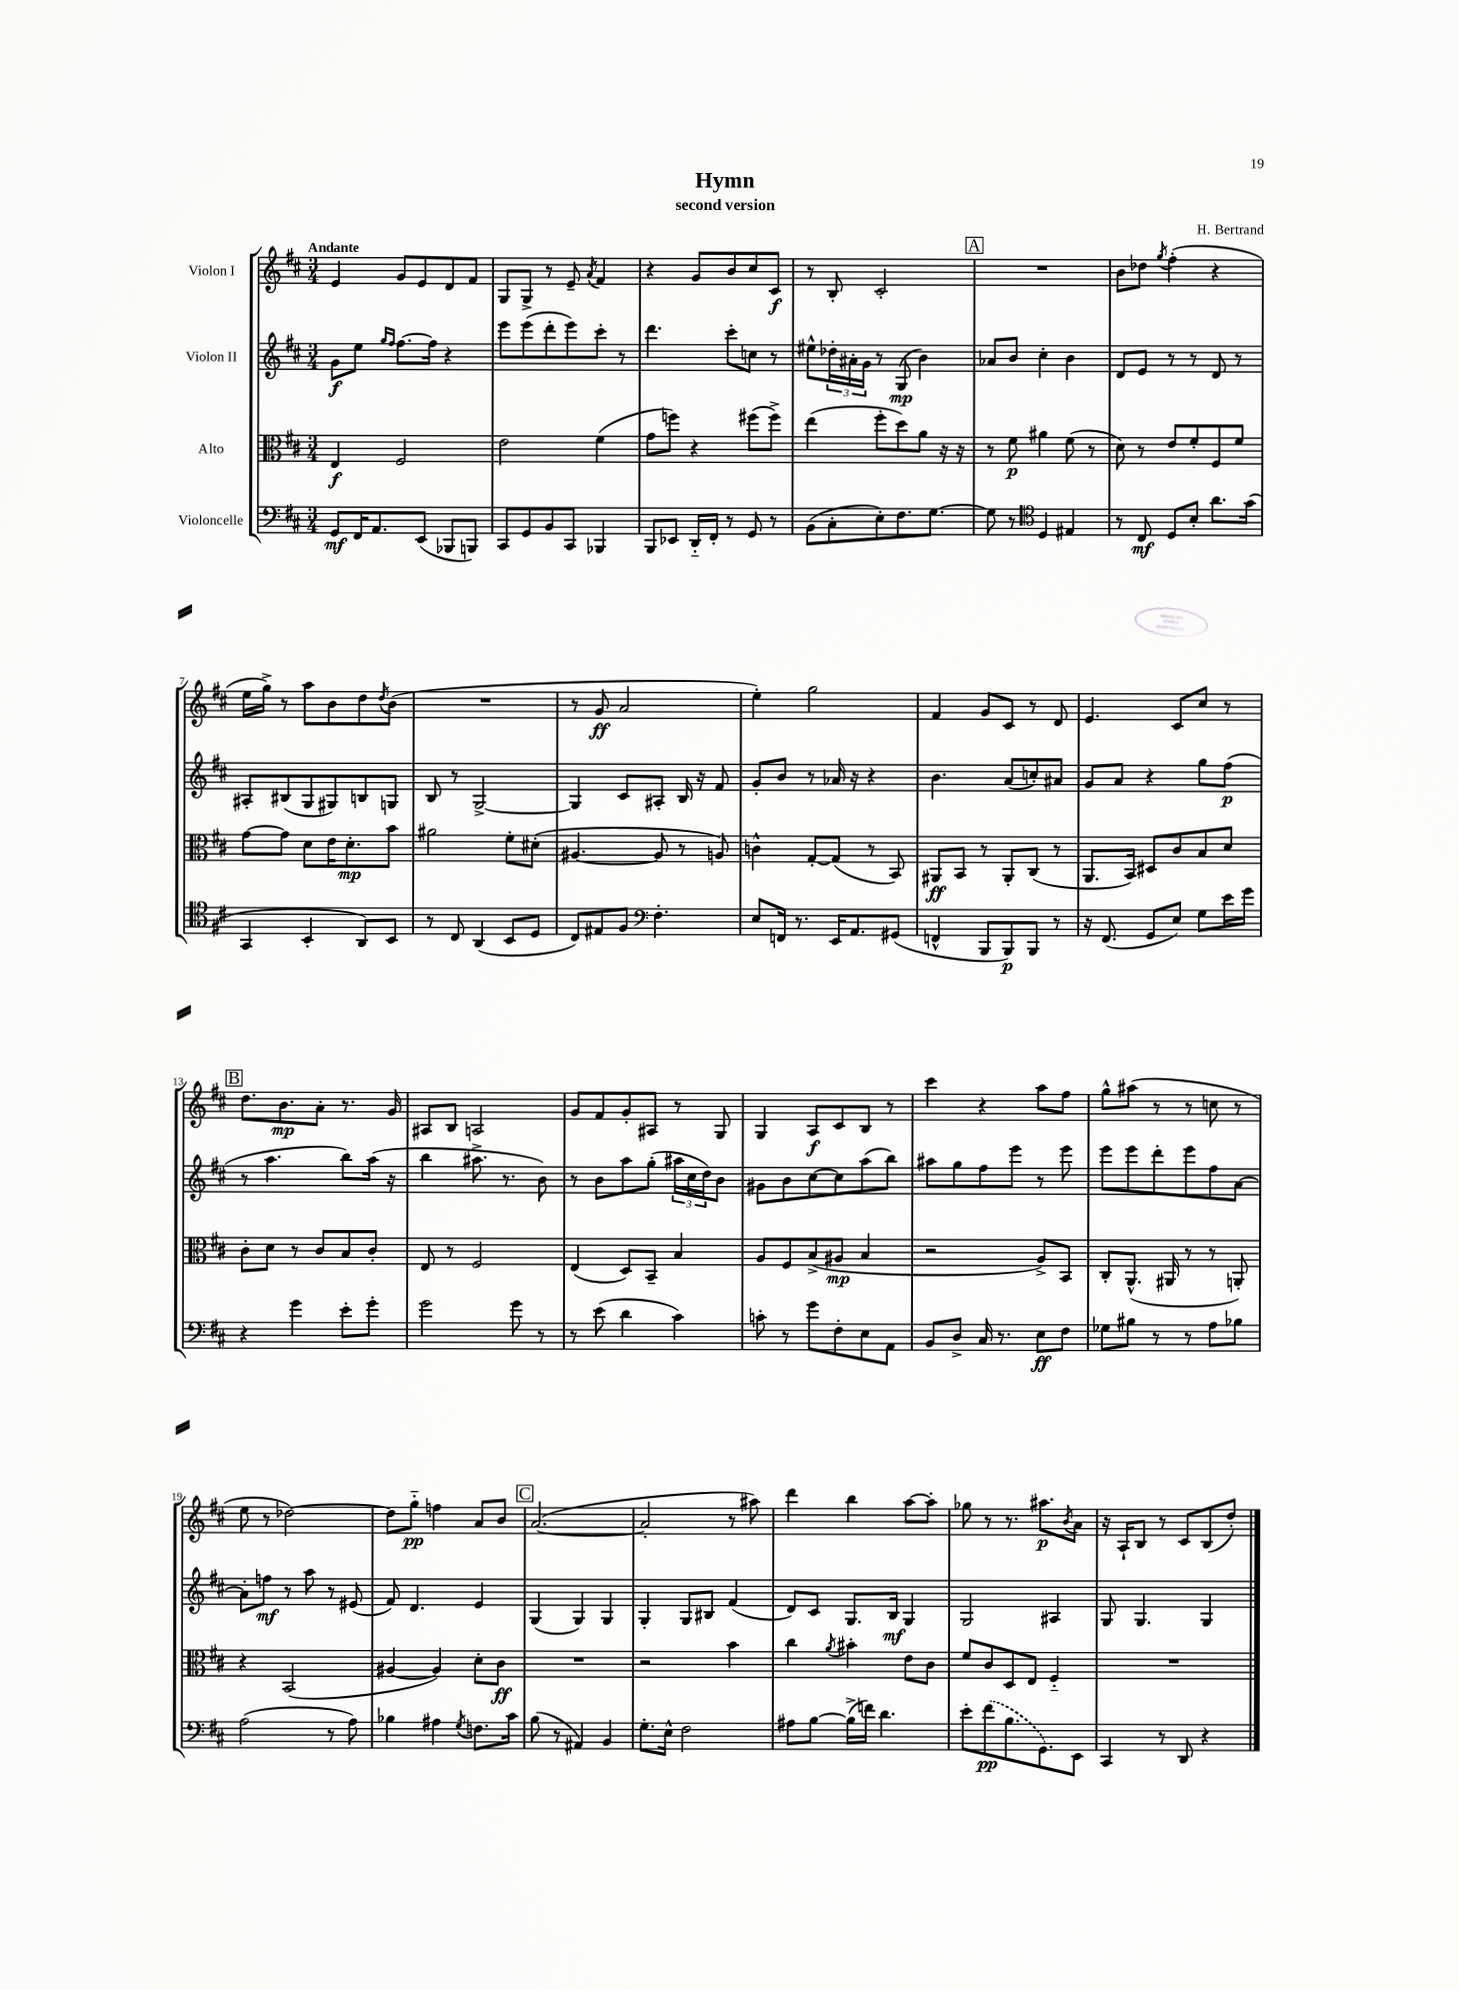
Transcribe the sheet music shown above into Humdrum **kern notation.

**kern	**kern	**kern	**kern
*staff4	*staff3	*staff2	*staff1
*clefF4	*clefC3	*clefG2	*clefG2
*k[f#c#]	*k[f#c#]	*k[f#c#]	*k[f#c#]
*M3/4	*M3/4	*M3/4	*M3/4
8GG	4E	8g	4e
16FF#	.	8ee	.
8.AA	.	.	.
.	.	16qqgg	.
.	.	16qqff#	.
.	2F#	[8.ff#	8g
(8EE	.	.	8e
.	.	16ff#]	.
8BBB-	.	4r	8d
8BBB)	.	.	8f#
=	=	=	=
8CC#	2e	8eee	8G
8GG	.	(8eee	8G^
8BB	.	8ddd'	8r
8CC#	.	8eee)	8e~
.	.	.	8qa
4BBB-	(4f#	8ccc#'	4f#
.	.	8r	.
=	=	=	=
8BBB	8g	4.ddd	4r
8EE-	8ff)	.	.
16DD'~	4r	.	8g
16FF#'	.	.	.
8r	.	8ccc#'	8b
8GG	(8ff#	8cc	8cc#
8r	8ff#^)	8r	8c#
=	=	=	=
(8BB	(4ee	8ee#^^	8r
8C#'	.	24dd-'	8B'
.	.	24a#'	.
.	.	24g	.
8E')	8ff#'	8r	2c#'
8.F#	8dd)	(8G	.
.	8a	4b)	.
[8.G	.	.	.
.	16r	.	.
.	16r	.	.
=	=	=	=
8G]	8r	8a-	2.r
8r	8f#	8b	.
*clefC4	*	*	*
4D	4a#	4cc#'	.
4E#	(8f#	4b	.
.	8r	.	.
=	=	=	=
8r	8d)	8d	8b
8C#	8r	8e	8dd-
.	.	.	8qgg
8D	8e	8r	(4ff#'
8B'	8f#'	8r	.
8.a	8F#	8d	4r
.	8f#	8r	.
(16g	.	.	.
=	=	=	=
4GG	[8g	8A#'	16ee
.	.	.	16gg^)
.	8g]	(8B#	8r
4BB'	8d	8G	8aa
.	16e	8G#)	8b
.	8.d'	.	.
8AA)	.	8B	8dd
.	.	.	8qdd
8BB	8b	8G	(8b
=	=	=	=
8r	2a#	8B	2.r
8C#	.	8r	.
(4AA	.	[2G^	.
8BB	8f#'	.	.
8D	(8d#'	.	.
=	=	=	=
8C#)	[4.A#	4G]	8r
8E#	.	.	8g
8F#	.	8c#	2a
*clefF4	*	*	*
4.F#'	8A#]	8A#'	.
.	8r	16B	.
.	.	16r	.
.	8A)	8f#	.
=	=	=	=
8E	4c^^	8g'	4ee')
16FF	.	8b	.
8.r	.	.	.
.	[8G'	8r	2gg
16EE	(8G]	16a-	.
8.AA	.	16r	.
.	8r	4r	.
(8GG#	8BB)	.	.
=	=	=	=
4FF^^	8AA#	4.b	4f#
.	8BB	.	.
8BBB	8r	.	8g
8BBB)	8AA#'	(8a	8c#
8BBB	(8C#	8cc')	8r
8r	8r	8a#	8d
=	=	=	=
16r	8.AA	8g	4.e
(8.FF#	.	.	.
.	.	8a	.
.	16BB)	.	.
8GG	8D#	4r	.
8E)	8c#	.	8c#
8G	8B	8gg	8cc#
16e	8d	(8ff#	8r
16g	.	.	.
=	=	=	=
4r	8c#'	8r	8.dd
.	8d	4.aa	.
.	.	.	8.b
4g	8r	.	.
.	8c#	.	8a'
8e'	8B	8bb)	8.r
8g'	8c#'	(16aa	.
.	.	16r	16g
=	=	=	=
2g	8E	4bb	8A#
.	8r	.	8B
.	2F#	8.aa#^	2A
.	.	8.r	.
8g	.	.	.
8r	.	8b)	.
=	=	=	=
8r	(4E	8r	8g
(8e	.	8b	8f#
4d	8D)	8aa	8g'
.	8BB~	(8gg'	8A#
4c#)	4B	24aa#	8r
.	.	24cc#	.
.	.	24dd)	.
.	.	8b	8G
=	=	=	=
8c'	8A	8g#	4G
8r	8F#	8b	.
8g	(8B^	[8cc#	8A
8F#'	8A#	8cc#]	8c#
8E	4B	(8aa	8B
8AA	.	8bb)	8r
=	=	=	=
8BB	2r	8aa#	4ccc#
8D^	.	8gg	.
16C#	.	8ff#	4r
8.r	.	.	.
.	.	8eee	.
8E	8A^)	8r	8aa
8F#	8BB	8eee	8ff#
=	=	=	=
8G-	8C#'	8eee	8gg^^
8B#	(8.AA^^	8eee	(8aa#
8r	.	8ddd'	8r
.	16AA#	.	.
8r	8r	8eee	8r
8A	8r	8ff#	8cc
8B-	8AA')	[8a	8r
=	=	=	=
(2A	4r	8a']	8ee
.	.	8ff	8r
.	(2BB	8r	[2dd-)
.	.	8aa	.
8r	.	8r	.
8A)	.	(8e#	.
=	=	=	=
4B-	[4A#	8f#)	8dd-]
.	.	4.d	8gg'~
4A#	4A#])	.	4ff
8qG	.	.	.
8.F	8d'	4e	8a
.	8c#	.	8b
16c#	.	.	.
=	=	=	=
(8B	2.r	(4G	([2.a
8r	.	.	.
4AA#)	.	4G)	.
4BB	.	4G	.
=	=	=	=
8.G'	2r	4G'	2a']
16E^^	.	.	.
2F#	.	8G	.
.	.	8B#	.
.	4b	(4f#	8r
.	.	.	8aa#)
=	=	=	=
8A#	4cc#	8d)	4ddd
[8B	.	8c#	.
.	8qa	.	.
(16B^]	4b#'	8.G	4bb
16f)	.	.	.
4.d	.	.	.
.	.	16B	.
.	8e	4G	[8aa
.	8c#	.	8aa']
=	=	=	=
8e'	8f#	2G	8gg-
(8f#	8c#	.	8r
8.B	8D	.	8.r
.	8E	.	.
8.GG)	.	.	8.aa#
.	4F#'~	4A#	.
.	.	.	8qb
8EE	.	.	8a
=	=	=	=
4CC#	2.r	8G	16r
.	.	.	16A`
.	.	4.G	8B
8r	.	.	8r
8DD	.	.	8c#
4r	.	4G	(8B
.	.	.	8dd')
==	==	==	==
*-	*-	*-	*-
